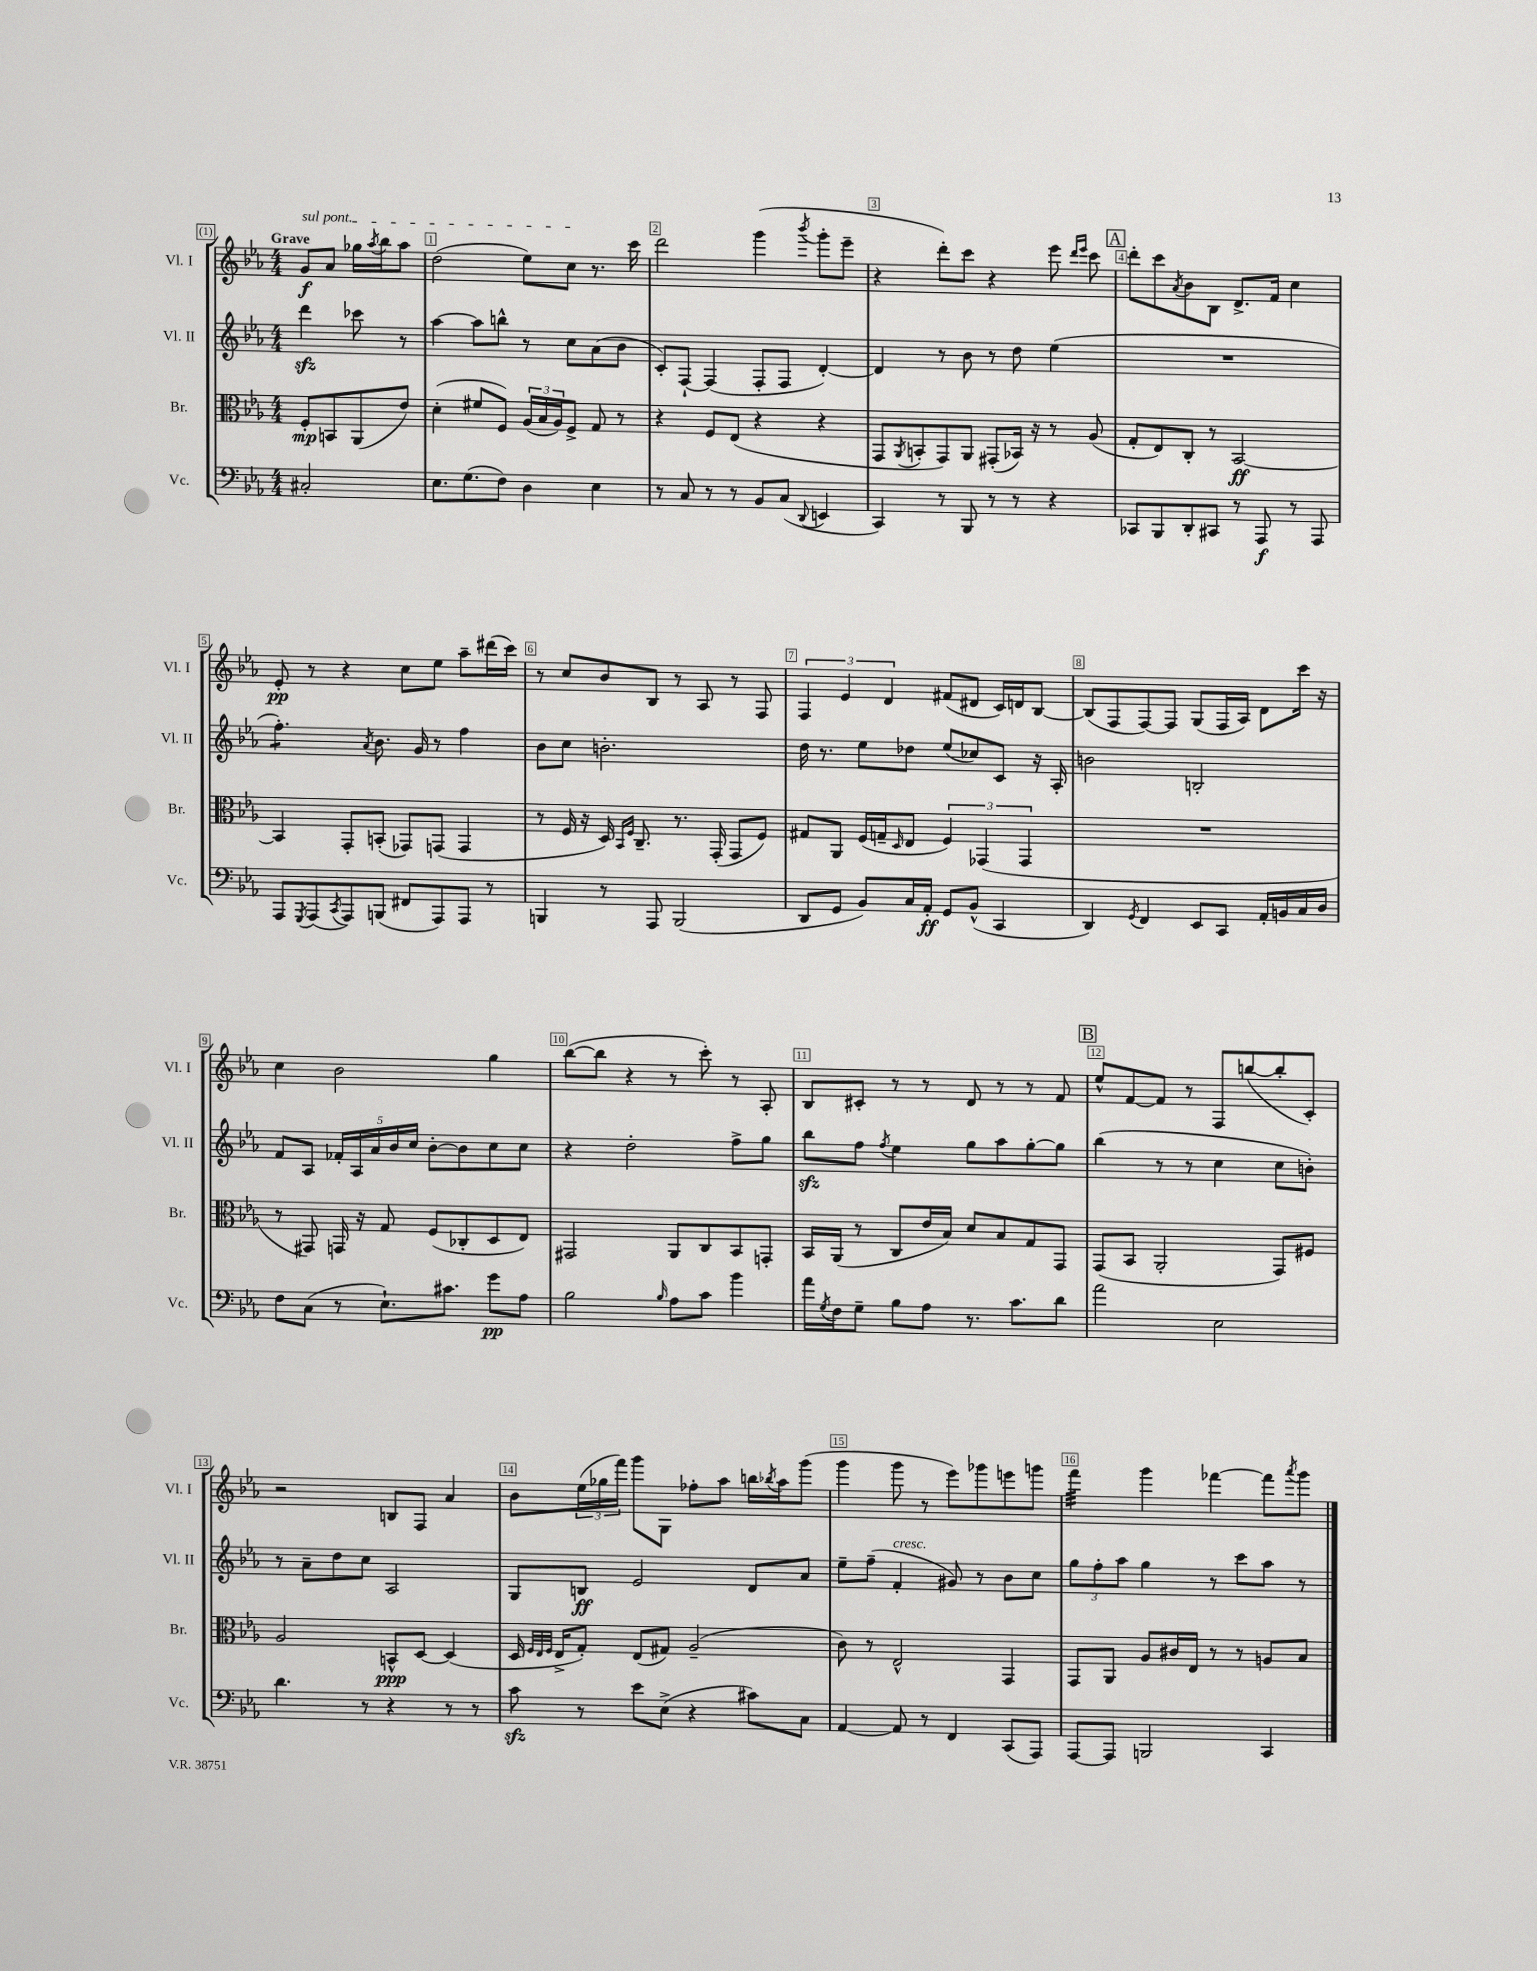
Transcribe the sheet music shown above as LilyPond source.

<<
\new StaffGroup <<
\new Staff = "s0" \with { instrumentName = "Vl. I" shortInstrumentName = "Vl. I" } {
    \clef treble \key ees \major \numericTimeSignature \time 4/4 \partial 2 \tempo "Grave"
    \once \override TextSpanner.bound-details.left.text = \markup { \italic "sul pont." } g'8\f\startTextSpan aes'8 ges''16 \acciaccatura { aes''8 } bes''16 aes''8 |
    d''2( ees''8) c''8\stopTextSpan r8. c'''16 |
    d'''2 g'''4( \acciaccatura { bes'''8 } g'''8-. ees'''8-- |
    r4 d'''8-.) c'''8 r4 ees'''8 \grace { d'''16 ees'''16 } c'''8 |
    \mark \markup { \box "A" } d'''8-. c'''8 \acciaccatura { aes'8 } bes'8 bes8 d'8.-> f'16 c''4 |
    ees'8-.\pp r8 r4 c''8 ees''8 aes''8-- dis'''16( c'''16) |
    r8 c''8 bes'8 bes8 r8 aes8 r8 f8 |
    \tuplet 3/2 { f4 ees'4 d'4 } fis'8( dis'8 c'16) d'16 bes8~ |
    bes8( f8 f8~) f8 g8( f16 aes16) d'8 c'''16 r16 |
    c''4 bes'2 g''4 |
    bes''8~( bes''8 r4 r8 c'''8-.) r8 aes8-. |
    bes8 cis'8-. r8 r8 d'8 r8 r8 f'8 |
    \mark \markup { \box "B" } ees''8-^ f'8~ f'8 r8 f8 b''8~( b''8-. c'8-.) |
    r2 b8 f8 aes'4 |
    bes'8 \tuplet 3/2 { ees''16( ges''16 f'''16) } g'''8 g8 fes''8-. aes''8 b''16 \acciaccatura { bes''8 } aes''16 g'''8( |
    g'''4 g'''8 r8 ees'''8) ges'''8 e'''8 g'''8 |
    f'''4:32 g'''4 fes'''4~ fes'''8 \acciaccatura { aes'''8 } g'''8 \bar "|." |
}
\new Staff = "s1" \with { instrumentName = "Vl. II" shortInstrumentName = "Vl. II" } {
    \clef treble \key ees \major \numericTimeSignature \time 4/4 \partial 2
    d'''4\sfz ces'''8 r8 |
    aes''4~ aes''8 b''8-^ r8 c''8 aes'8( bes'8 |
    c'8-.) f8~-! f4( f8-. f8 d'4~-.) |
    d'4 r8 bes'8 r8 d''8 ees''4( |
    \mark \markup { \box "A" } R1 |
    f''4.:8-.) \acciaccatura { aes'8 } bes'8. g'16 r8 f''4 |
    bes'8 c''8 b'2.-. |
    d''16 r8. ees''8 des''8 ees''8( ces''8) c'8 r16 aes16-. |
    b'2 b2-. |
    f'8 aes8 \tuplet 5/4 { fes'16-. aes16 aes'16 bes'16 c''16 } bes'8~-. bes'8 c''8 c''8 |
    r4 d''2-. f''8-> g''8 |
    bes''8\sfz f''8 \acciaccatura { f''8 } ees''4 g''8 aes''8 g''8~-. g''8 |
    \mark \markup { \box "B" } bes''4( r8 r8 c''4 c''8 b'8-.) |
    r8 aes'8-- d''8 c''8 aes2 |
    g8 b8\ff ees'2 d'8 aes'8 |
    ees''8-- f''8--( f'4-.^\markup { \italic "cresc." } gis'8) r8 bes'8 c''8 |
    \tuplet 3/2 { g''8 f''8-. aes''8 } g''4 r8 c'''8 aes''8 r8 \bar "|." |
}
\new Staff = "s2" \with { instrumentName = "Br." shortInstrumentName = "Br." } {
    \clef alto \key ees \major \numericTimeSignature \time 4/4 \partial 2
    f8-.\mp b,8 aes,8( ees'8) |
    d'4-.( fis'8 f8) \tuplet 3/2 { aes16( bes16 aes16) } f8-> g8 r8 |
    r4 f8 ees8( r4 r4 |
    g,8 \acciaccatura { aes,8 } b,8-. g,8) aes,8 gis,8-.( bes,16) r16 r8 aes8( |
    \mark \markup { \box "A" } g8-. ees8) c8-. r8 bes,2~\ff |
    bes,4 g,8-. b,8-.( ges,8) g,8( g,4 |
    r8 f16 r16 d16) \grace { bes,16 f16 } c8.-- r8. g,16-.( g,8 f8) |
    gis8 aes,8 f16( g16-- \grace { d16 } ees8 \tuplet 3/2 { f4) ges,4( ges,4 } |
    R1 |
    r8 gis,8) g,16 r16 g8 f8( ces8-. d8 ees8) |
    gis,2 aes,8 c8 bes,8 g,8-. |
    bes,16 aes,16( r8 c8 ees'16 bes16) d'8 bes8 g8 g,8 |
    \mark \markup { \box "B" } g,8( bes,8 aes,2-. g,8) fis8 |
    aes2 b,8-^\ppp d8~ d4( |
    d16 \grace { f32 ees32 f32 } ees16-> g8-.) ees8( gis8) aes2--( |
    c'8) r8 ees2-^ g,4 |
    g,8 aes,8 aes8 cis'16 ees16 r8 r8 a8 bes8 \bar "|." |
}
\new Staff = "s3" \with { instrumentName = "Vc." shortInstrumentName = "Vc." } {
    \clef bass \key ees \major \numericTimeSignature \time 4/4 \partial 2
    cis2-. |
    ees8. g8.( f8) d4 ees4 |
    r8 c8 r8 r8 bes,8 c8( \appoggiatura { d,8 } e,4 |
    c,4) r8 bes,,8 r8 r8 r4 |
    \mark \markup { \box "A" } ces,8 bes,,8 d,8-. cis,8 r8 aes,,8\f r8 aes,,8 |
    aes,,8 \acciaccatura { g,,8 } aes,,8( \acciaccatura { c,8 } aes,,8) b,,8( fis,8 aes,,8) aes,,8 r8 |
    b,,4 r8 aes,,8 b,,2( |
    d,8 g,8 bes,8) c16 aes,16-.\ff g,8 bes,8-^( c,4 |
    d,4) \acciaccatura { g,8 } f,4 ees,8 c,8 aes,16-. b,16 c16 d16 |
    f8 c8( r8 ees8.-!) cis'8. g'8\pp aes8 |
    bes2 \grace { bes16 } aes8 c'8 bes'4 |
    aes'16 \acciaccatura { g8 } f16 g8-- bes8 aes8 r8. c'8. d'8 |
    \mark \markup { \box "B" } aes'2 ees2 |
    d'4. r8 r4 r8 r8 |
    c'8\sfz r8 ees'8 ees8->( r4 cis'8) c8 |
    aes,4~ aes,8 r8 f,4 c,8( aes,,8) |
    aes,,8~ aes,,8 b,,2 c,4 \bar "|." |
}
>>
>>
\layout { \context { \Score \override BarNumber.break-visibility = ##(#f #t #t) barNumberVisibility = #all-bar-numbers-visible \override BarNumber.stencil = #(make-stencil-boxer 0.1 0.3 ly:text-interface::print) } }
